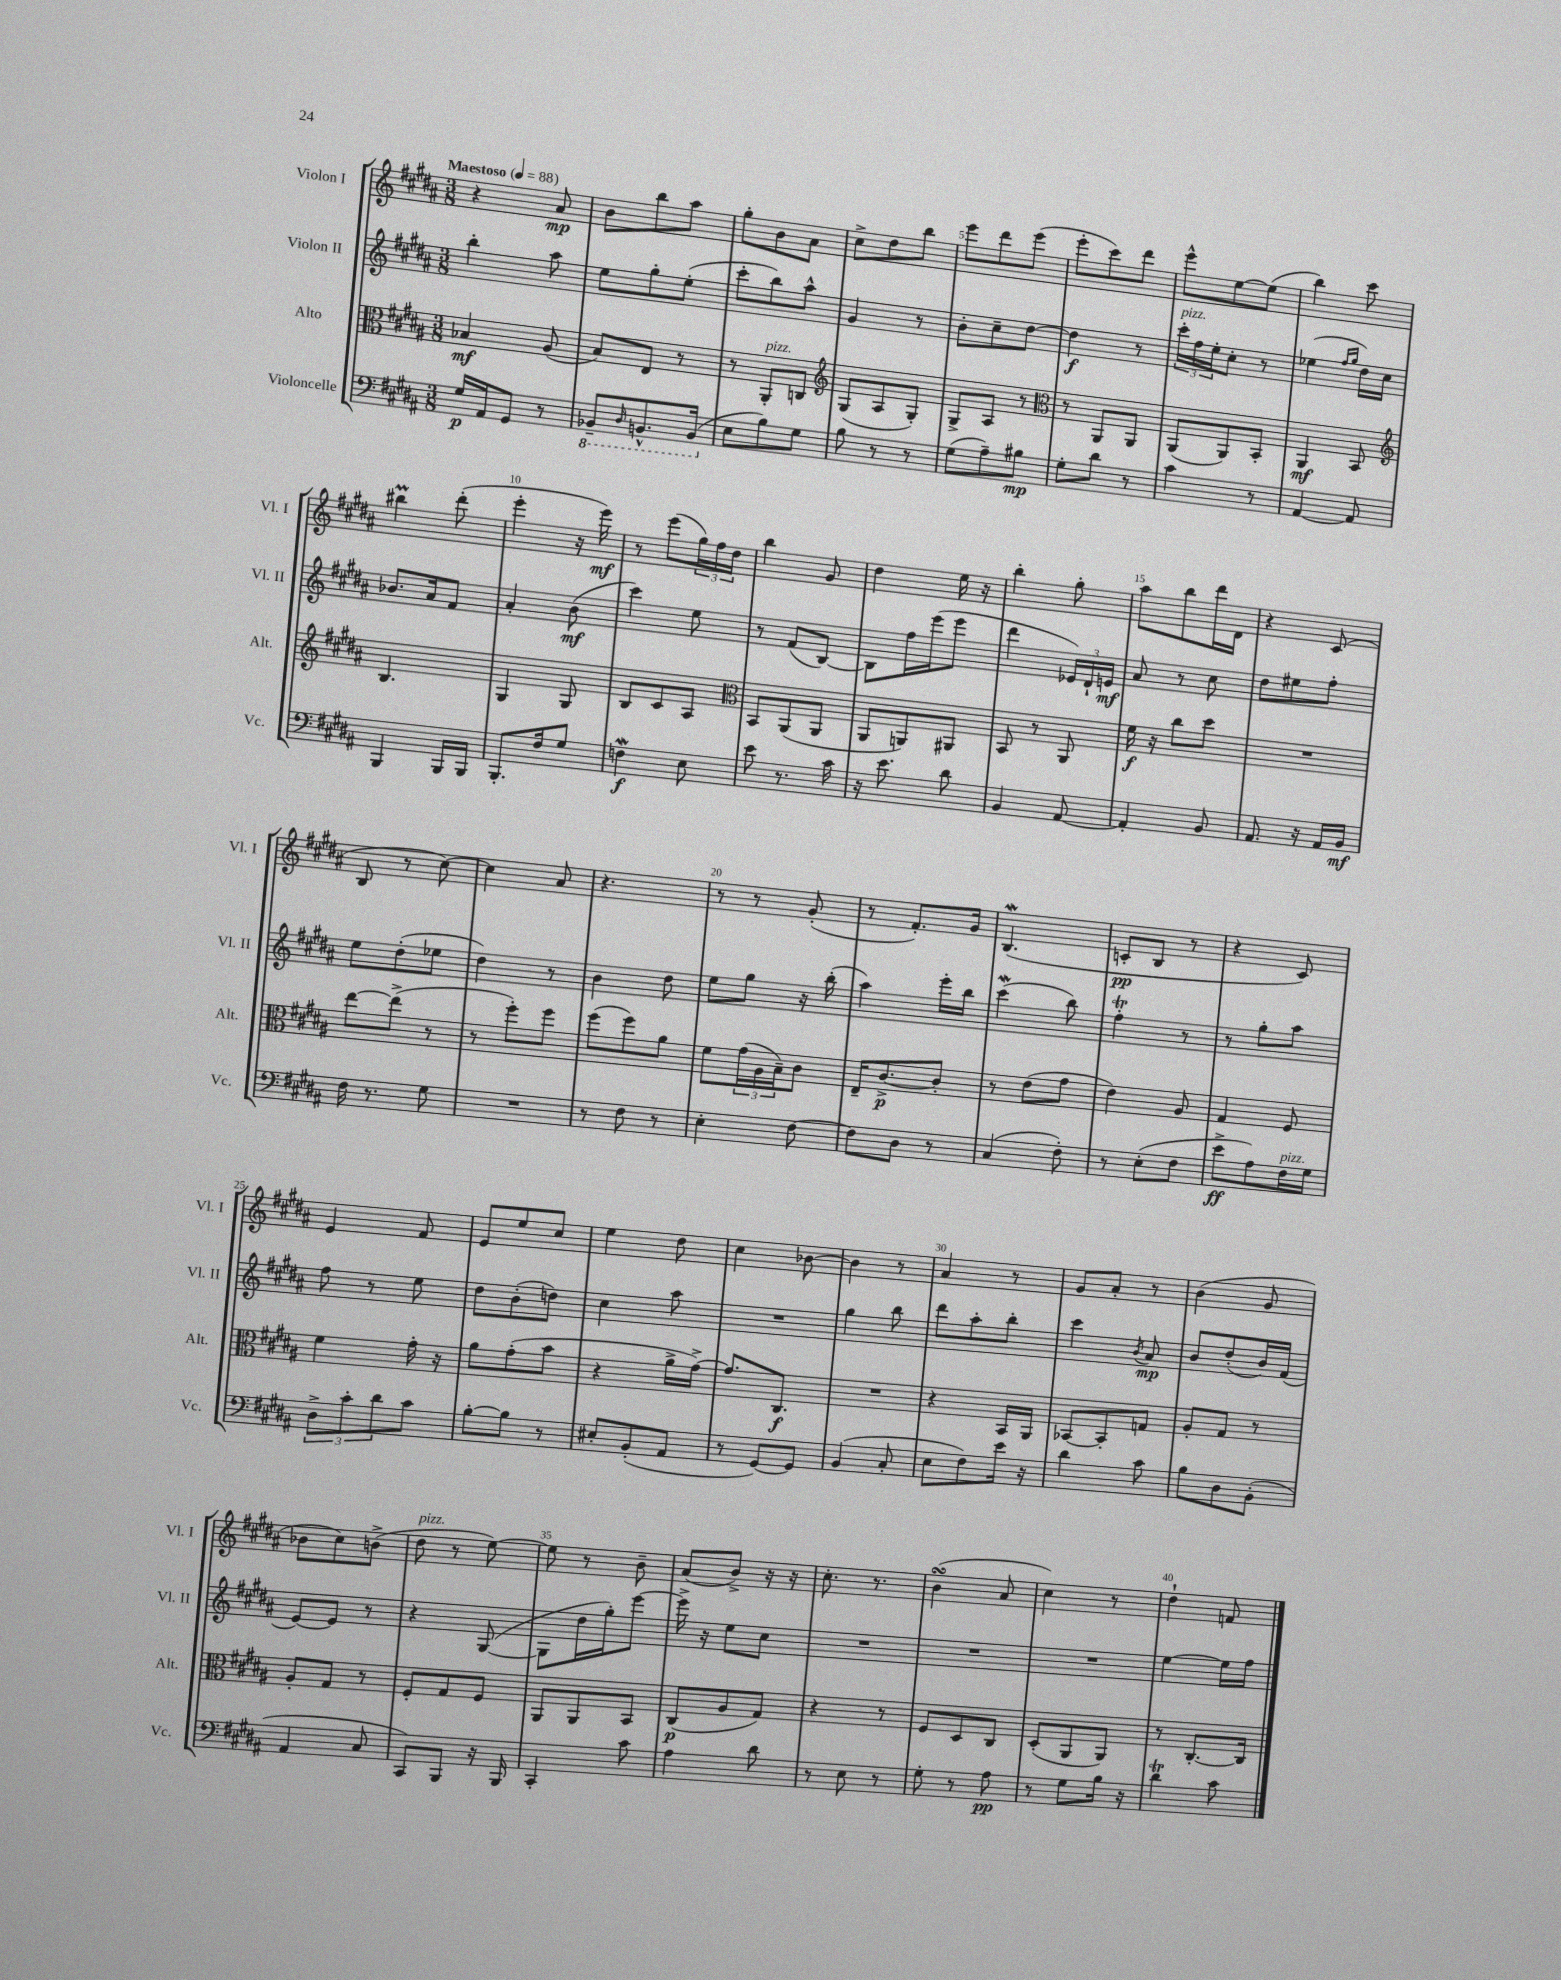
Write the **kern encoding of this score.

**kern	**dynam	**kern	**dynam	**kern	**dynam	**kern	**dynam
*part4	*part4	*part3	*part3	*part2	*part2	*part1	*part1
*staff4	*staff4	*staff3	*staff3	*staff2	*staff2	*staff1	*staff1
*I"Violoncelle	*	*I"Alto	*	*I"Violon II	*	*I"Violon I	*
*I'Vc.	*	*I'Alt.	*	*I'Vl. II	*	*I'Vl. I	*
*clefF4	*	*clefC3	*	*clefG2	*	*clefG2	*
*k[f#c#g#d#a#]	*	*k[f#c#g#d#a#]	*	*k[f#c#g#d#a#]	*	*k[f#c#g#d#a#]	*
*M3/8	*	*M3/8	*	*M3/8	*	*M3/8	*
*MM88	*	*MM88	*	*MM88	*	*MM88	*
=1	=1	=1	=1	=1	=1	=1	=1
!	!	!	!	!	!	!LO:TX:a:B:t=Maestoso	!
16G#/LL	p	4B-X/	mf	4bb'\	.	4r	.
16AA#/J	.	.	.	.	.	.	.
8GG#/J	.	.	.	.	.	.	.
8r	.	(8A#/	.	8aa#\	.	8a#/	mp
=2	=2	=2	=2	=2	=2	=2	=2
*8ba	*	*	*	*	*	*	*
8BBB-X~/L	.	8B/L)	.	8ee\L	.	8b\L	.
16qqDD#/	.	.	.	.	.	.	.
8.BBBn^^/	.	8E/J	.	8gg#'\	.	8bb\	.
.	.	8r	.	(8ee'\J	.	8aa#\J	.
(16BBB/Jk	.	.	.	.	.	.	.
=3	=3	=3	=3	=3	=3	=3	=3
*X8ba	*	*	*	*	*	*	*
8E\L	.	8r	.	8ccc#'\L	.	8gg#'\L	.
!	!	!LO:TX:a:i:t=pizz.	!	!	!	!	!
8B\)	.	8AA#'/L	.	8bb\)	.	8b\	.
8G#\J	.	8Cn/J	.	8aa#^^\J	.	8a#\J	.
=4	=4	=4	=4	=4	=4	=4	=4
*	*	*clefG2	*	*	*	*	*
8B\	.	(8G#/L	.	4g#/	.	8cc#^\L	.
8r	.	8A#/	.	.	.	8dd#\	.
8r	.	8G#'/J)	.	8r	.	8bb\J	.
=5	=5	=5	=5	=5	=5	=5	=5
(8G#\L	.	8G#^/L	.	8b'\L	.	8eee\L	.
8A#~\)	.	8A#/J	.	8cc#~\	.	8ddd#\	.
8B#X\J	mp	8r	.	[8dd#\J	.	(8eee\J	.
=6	=6	=6	=6	=6	=6	=6	=6
*	*	*clefC3	*	*	*	*	*
8G#'\L	.	8r	.	4dd#\]	f	8eee'\L	.
8d#\J	.	8AA#/L	.	.	.	8ccc#\)	.
8r	.	8AA#/J	.	8r	.	8ddd#\J	.
=7	=7	=7	=7	=7	=7	=7	=7
!	!	!	!	!LO:TX:a:i:t=pizz.	!	!	!
4c#\	.	(8AA#/L	.	24ccc#'\LL	.	8eee^^\L	.
.	.	.	.	24ff#\	.	.	.
.	.	.	.	24ee'\J	.	.	.
.	.	8AA#/)	.	8cc#'\J	.	[8ee\	.
8r	.	8BB'/J	.	8r	.	(8ee\J]	.
=8	=8	=8	=8	=8	=8	=8	=8
[4AA#/	.	4AA#/	mf	(4ee-X\	.	4bb\)	.
.	.	.	.	16qqff#/LL	.	.	.
.	.	.	.	16qqgg#/JJ	.	.	.
8AA#/]	.	8BB/	.	16dd#\LL)	.	8ccc#\	.
.	.	.	.	16cc#\JJ	.	.	.
!!LO:LB:g=z
=9	=9	=9	=9	=9	=9	=9	=9
*	*	*clefG2	*	*	*	*	*
4BBB/	.	4.B/	.	8.b-X/L	.	4bb#Xm\	.
.	.	.	.	16a#/k	.	.	.
16BBB/LL	.	.	.	8f#/J	.	(8ddd#'\	.
16BBB/JJ	.	.	.	.	.	.	.
=10	=10	=10	=10	=10	=10	=10	=10
8.BBB'/L	.	4G#/	.	4a#'/	.	4eee'\	.
16F#/k	.	.	.	.	.	.	.
8G#/J	.	8G#/	.	(8b\	mf	16r	.
.	.	.	.	.	.	16eee\)	mf
=11	=11	=11	=11	=11	=11	=11	=11
4Fnw\	f	8B/L	.	4ccc#\)	.	8r	.
.	.	8c#/	.	.	.	(8eee\L	.
8E\	.	8A#/J	.	8ee\	.	24gg#\L)	.
.	.	.	.	.	.	24ff#\	.
.	.	.	.	.	.	24dd#\JJ	.
=12	=12	=12	=12	=12	=12	=12	=12
*	*	*clefC3	*	*	*	*	*
8e\	.	8BB/L	.	8r	.	4bb\	.
8.r	.	(8AA#/	.	(8f#/L	.	.	.
.	.	8AA#/J	.	[8B/J)	.	8g#/	.
16c#\	.	.	.	.	.	.	.
=13	=13	=13	=13	=13	=13	=13	=13
16r	.	8AA#/L	.	8B\L]	.	4dd#\	.
8.e\	.	.	.	.	.	.	.
.	.	8AAn/)	.	16ff#\L	.	.	.
.	.	.	.	(16eee\J	.	.	.
8d#\	.	8AA#X/J	.	8eee\J	.	16ee\	.
.	.	.	.	.	.	16r	.
=14	=14	=14	=14	=14	=14	=14	=14
4BB/	.	8BB/	.	4ddd#\	.	4bb'\	.
.	.	8r	.	.	.	.	.
[8AA#/	.	8AA#/	.	24e-X/LL)	.	8gg#'\	.
.	.	.	.	24d#`/	.	.	.
.	.	.	.	24en/JJ	mf	.	.
=15	=15	=15	=15	=15	=15	=15	=15
4AA#'/]	.	16f#\	f	8a#/	.	8aa#\L	.
.	.	16r	.	.	.	.	.
.	.	8cc#\L	.	8r	.	8bb\	.
8BB/	.	8dd#\J	.	8cc#\	.	16ddd#\L	.
.	.	.	.	.	.	16d#\JJ	.
=16	=16	=16	=16	=16	=16	=16	=16
8.AA#/	.	4.r	.	8dd#\L	.	4r	.
.	.	.	.	8ee#X\	.	.	.
16r	.	.	.	.	.	.	.
16AA#/LL	.	.	.	8ff#'\J	.	(8c#/	.
16BB/JJ	mf	.	.	.	.	.	.
!!LO:LB:g=z
=17	=17	=17	=17	=17	=17	=17	=17
16F#\	.	[8ee\L	.	8ee\L	.	8B/	.
8.r	.	.	.	.	.	.	.
.	.	(8ee^\J]	.	(8dd#'\	.	8r	.
8G#\	.	8r	.	8ee-X\J	.	[8cc#\)	.
=18	=18	=18	=18	=18	=18	=18	=18
4.r	.	8r	.	4dd#\)	.	4cc#\]	.
.	.	8ff#'\L)	.	.	.	.	.
.	.	8ff#\J	.	8r	.	8a#/	.
=19	=19	=19	=19	=19	=19	=19	=19
8r	.	(8ff#\L	.	4b\	.	4.r	.
8F#\	.	8ff#\)	.	.	.	.	.
8r	.	8a#\J	.	8dd#\	.	.	.
=20	=20	=20	=20	=20	=20	=20	=20
4E'\	.	8f#\L	.	8ee\L	.	8r	.
.	.	(24g#\L	.	8gg#\J	.	8r	.
.	.	24A#\	.	.	.	.	.
.	.	24B~\J)	.	.	.	.	.
[8F#\	.	8c#\J	.	16r	.	(8g#'/	.
.	.	.	.	(16bb'\	.	.	.
=21	=21	=21	=21	=21	=21	=21	=21
8F#\L]	.	16E~/KL	.	4aa#\)	.	8r	.
.	.	[8.c#^/	p	.	.	.	.
8D#\J	.	.	.	.	.	8.f#'/L)	.
8r	.	8c#'/J]	.	16eee'\LL	.	.	.
.	.	.	.	16bb\JJ	.	16g#/Jk	.
=22	=22	=22	=22	=22	=22	=22	=22
(4C#/	.	8r	.	(4ccc#W\	.	(4.Bw/	.
.	.	(8e\L	.	.	.	.	.
8F#'\)	.	8g#\J	.	8bb\)	.	.	.
=23	=23	=23	=23	=23	=23	=23	=23
8r	.	4e\)	.	4ff#T'\	.	8cn'/L	pp
(8E'\L	.	.	.	.	.	8B/J	.
8F#\J	.	8A#/	.	8r	.	8r	.
=24	=24	=24	=24	=24	=24	=24	=24
8e^\L	ff	4G#/	.	8r	.	4r	.
8A#\)	.	.	.	8gg#'\L	.	.	.
!LO:TX:a:i:t=pizz.	!	!	!	!	!	!	!
16F#\L	.	8F#/	.	8aa#\J	.	8c#/)	.
16G#\JJ	.	.	.	.	.	.	.
!!LO:LB:g=z
=25	=25	=25	=25	=25	=25	=25	=25
12D#^\L	.	4f#\	.	8ff#\	.	4e/	.
12c#'\	.	.	.	.	.	.	.
.	.	.	.	8r	.	.	.
12d#\	.	.	.	.	.	.	.
8c#\J	.	16g#'\	.	8ee\	.	8f#/	.
.	.	16r	.	.	.	.	.
=26	=26	=26	=26	=26	=26	=26	=26
[8B'\L	.	8a#\L	.	8dd#\L	.	8e/L	.
8B\J]	.	(8g#'\	.	(8b'\	.	8ee/	.
8r	.	8b\J	.	8ddn\J)	.	8cc#/J	.
=27	=27	=27	=27	=27	=27	=27	=27
8E#X'/L	.	4r	.	4cc#\	.	4ee\	.
(8BB'/	.	.	.	.	.	.	.
8AA#/J	.	16a#^\LL	.	8aa#\	.	8dd#\	.
.	.	[16g#^\JJ)	.	.	.	.	.
=28	=28	=28	=28	=28	=28	=28	=28
8r	.	8.g#/L]	.	4.r	.	4cc#\	.
[8GG#/L)	.	.	.	.	.	.	.
.	.	8.C#/J	f	.	.	.	.
8GG#/J]	.	.	.	.	.	[8b-X\	.
=29	=29	=29	=29	=29	=29	=29	=29
(4BB/	.	4.r	.	4gg#\	.	4b-\]	.
8C#'/	.	.	.	8bb\	.	8r	.
=30	=30	=30	=30	=30	=30	=30	=30
8E\L	.	4r	.	8ddd#\L	.	4a#/	.
8F#\)	.	.	.	8aa#'\	.	.	.
16e\Jk	.	16BB/LL	.	8bb'\J	.	8r	.
16r	.	16AA#/JJ	.	.	.	.	.
=31	=31	=31	=31	=31	=31	=31	=31
4d#\	.	[8BB-X/L	.	4ccc#\	.	8g#/L	.
.	.	8BB-'/]	.	.	.	8a#'/J	.
.	.	.	.	8qb/	.	.	.
8c#\	.	8Gn/J	.	8a#/	mp	8r	.
=32	=32	=32	=32	=32	=32	=32	=32
8B\L	.	8A#'/L	.	8b/L	.	(4b\	.
8D#\	.	8G#/J	.	(8dd#'/	.	.	.
(8BB'\J	.	8r	.	16b/L)	.	8g#/	.
.	.	.	.	(16f#/JJ	.	.	.
!!LO:LB:g=z
=33	=33	=33	=33	=33	=33	=33	=33
4AA#/	.	8A#'/L	.	[8e/L)	.	8b-X\L	.
.	.	8G#/J	.	8e/J]	.	8cc#\)	.
8C#/	.	8r	.	8r	.	(8bn^\J	.
=34	=34	=34	=34	=34	=34	=34	=34
!	!	!	!	!	!	!LO:TX:a:i:t=pizz.	!
8CC#/L)	.	8F#'/L	.	4r	.	8dd#\	.
8BBB/J	.	8G#/	.	.	.	8r	.
16r	.	8F#/J	.	([8G#/	.	[8ee\)	.
16BBB/	.	.	.	.	.	.	.
=35	=35	=35	=35	=35	=35	=35	=35
4CC#'/	.	8AA#/L	.	8G#\L]	.	8ee\]	.
.	.	8AA#/	.	16dd#\L	.	8r	.
.	.	.	.	16gg#'\J)	.	.	.
8c#\	.	8BB/J	.	[8eee\J	.	8b~\	.
=36	=36	=36	=36	=36	=36	=36	=36
4A#\	.	(8C#/L	p	16eee^\]	.	(8a#/L	.
.	.	.	.	16r	.	.	.
.	.	8A#/	.	8ee\L	.	8b^/J)	.
8d#\	.	8G#/J)	.	8cc#\J	.	16r	.
.	.	.	.	.	.	16r	.
=37	=37	=37	=37	=37	=37	=37	=37
8r	.	4r	.	4.r	.	8.cc#'\	.
8E\	.	.	.	.	.	.	.
.	.	.	.	.	.	8.r	.
8r	.	8r	.	.	.	.	.
=38	=38	=38	=38	=38	=38	=38	=38
8G#'\	.	8F#/L	.	4.r	.	(4bsSSs\	.
8r	.	8D#/	.	.	.	.	.
8A#\	pp	8C#/J	.	.	.	8a#/	.
=39	=39	=39	=39	=39	=39	=39	=39
8r	.	(8D#'/L	.	4.r	.	4cc#\)	.
8G#\L	.	8AA#/	.	.	.	.	.
16B\Jk	.	8AA#/J)	.	.	.	8r	.
16r	.	.	.	.	.	.	.
=40	=40	=40	=40	=40	=40	=40	=40
4d#t\	.	8r	.	[4ee\	.	4dd#`\	.
.	.	[8.C#'/L	.	.	.	.	.
8c#\	.	.	.	16ee\LL]	.	8fn/	.
.	.	16C#/Jk]	.	16ff#\JJ	.	.	.
==	==	==	==	==	==	==	==
*-	*-	*-	*-	*-	*-	*-	*-
